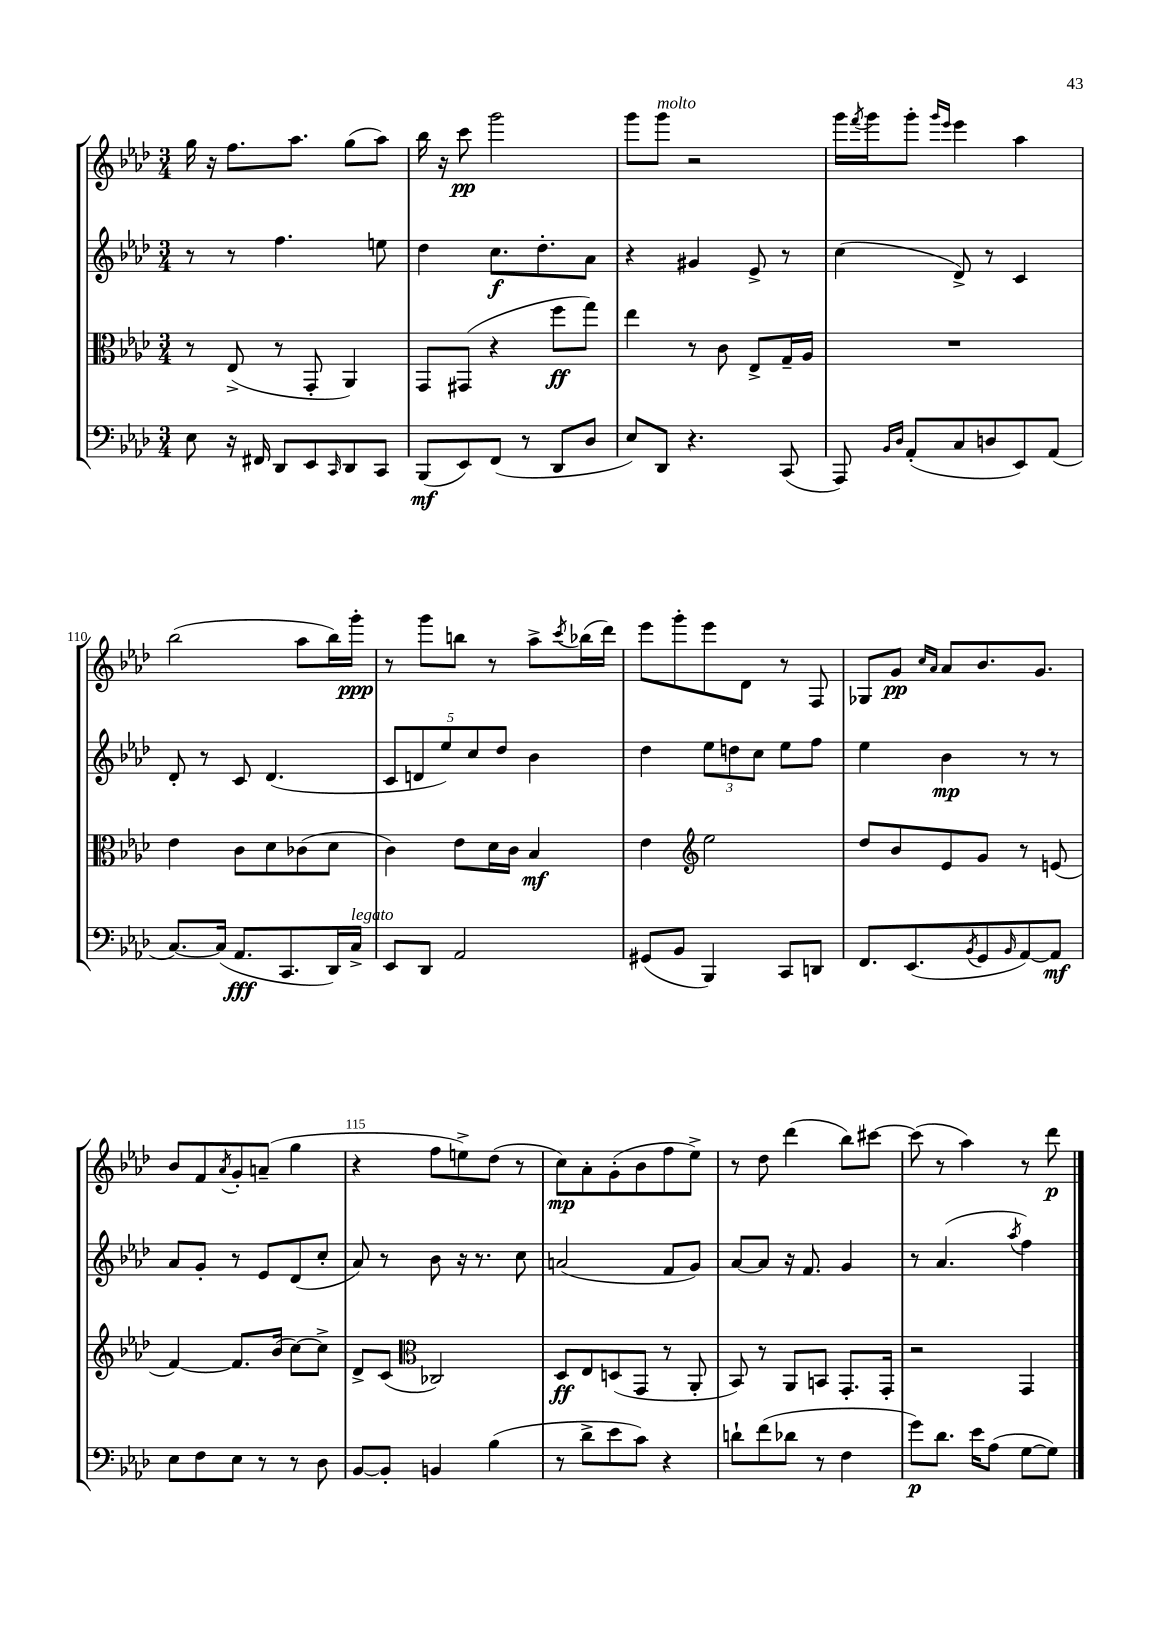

**kern	**kern	**kern	**kern
*staff4	*staff3	*staff2	*staff1
*clefF4	*clefC3	*clefG2	*clefG2
*k[b-e-a-d-]	*k[b-e-a-d-]	*k[b-e-a-d-]	*k[b-e-a-d-]
*M3/4	*M3/4	*M3/4	*M3/4
8E-	8r	8r	16gg
.	.	.	16r
16r	(8E-^	8r	8.ff
16FF#	.	.	.
8DD-	8r	4.ff	.
.	.	.	8.aa-
8EE-	8GG'	.	.
16qqCC	.	.	.
8DD-	4AA-)	.	(8gg
8CC	.	8ee	8aa-)
=	=	=	=
(8BBB-	8GG	4dd-	16bb-
.	.	.	16r
8EE-)	(8GG#	.	8ccc
(8FF	4r	8.cc	2ggg
8r	.	.	.
.	.	8.dd-'	.
8DD-	8ff	.	.
8D-	8gg)	8a-	.
=	=	=	=
8E-)	4ee-	4r	8ggg
8DD-	.	.	8ggg
4.r	8r	4g#	2r
.	8c	.	.
.	8E-^	8e-^	.
(8CC	16G~	8r	.
.	16A-	.	.
=	=	=	=
8AAA-)	2.r	(4cc	16ggg
.	.	.	8qfff
.	.	.	16ggg
16qqBB-	.	.	.
16qqD-	.	.	.
(8AA-'	.	.	8ggg'
.	.	.	16qqggg
.	.	.	16qqeee-
8C	.	8d-^)	4eee-
8D	.	8r	.
8EE-)	.	4c	4aa-
(8AA-	.	.	.
=	=	=	=
[8.C)	4e-	8d-'	(2bb-
.	.	8r	.
(16C]	.	.	.
8.AA-	8c	8c	.
.	8d-	(4.d-	.
8.CC	.	.	.
.	(8c-	.	8aa-
16DD-)	8d-	.	16bb-)
16C^	.	.	16ggg'
=	=	=	=
8EE-	4c)	10c	8r
.	.	10d	.
8DD-	.	.	8ggg
.	.	10ee-)	.
2AA-	8e-	.	8bb
.	.	10cc	.
.	16d-	.	8r
.	.	10dd-	.
.	16c	.	.
.	4B-	4b-	8aa-^
.	.	.	8qccc
.	.	.	(16bb-
.	.	.	16ddd-)
=	=	=	=
(8GG#	4e-	4dd-	8eee-
8BB-	.	.	8ggg'
*	*clefG2	*	*
4BBB-)	2ee-	12ee-	8eee-
.	.	12dd	.
.	.	.	8d-
.	.	12cc	.
8CC	.	8ee-	8r
8DD	.	8ff	8F
=	=	=	=
8.FF	8dd-	4ee-	8G-
.	8b-	.	8g
(8.EE-	.	.	.
.	.	.	16qqcc
.	.	.	16qqa-
.	8e-	4b-	8a-
8qBB-	.	.	.
8GG	8g	.	8.b-
16qqBB-	.	.	.
[8AA-)	8r	8r	.
.	.	.	8.g
8AA-]	(8e	8r	.
=	=	=	=
8E-	[4f)	8a-	8b-
8F	.	8g'	8f
.	.	.	8qa-
8E-	8.f]	8r	8g'
8r	.	8e-	(8a~
.	(16b-	.	.
8r	[8cc)	(8d-	4gg
8D-	8cc^]	8cc'	.
=	=	=	=
[8BB-	8d-^	8a-)	4r
8BB-']	(8c	8r	.
*	*clefC3	*	*
4BB	2C-)	8b-	8ff
.	.	16r	8ee^)
.	.	8.r	.
(4B-	.	.	(8dd-
.	.	8cc	8r
=	=	=	=
8r	8D-	(2a	8cc)
8d-^	8E-	.	8a-'
8e-	(8D	.	(8g'
8c)	8GG	.	8b-
4r	8r	8f	8ff
.	8AA-'	8g)	8ee-^)
=	=	=	=
8d`	8BB-)	[8a-	8r
(8f	8r	8a-]	8dd-
8d-	8AA-	16r	(4ddd-
.	.	8.f	.
8r	8BB	.	.
4F	8.GG'	4g	8bb-)
.	.	.	[8ccc#
.	16GG'	.	.
=	=	=	=
8g)	2r	8r	(8ccc#]
8.d-	.	(4.a-	8r
.	.	.	4aa-)
16e-	.	.	.
(8A-	.	.	.
.	.	8qaa-	.
[8G	4GG	4ff)	8r
8G])	.	.	8ddd-
==	==	==	==
*-	*-	*-	*-
